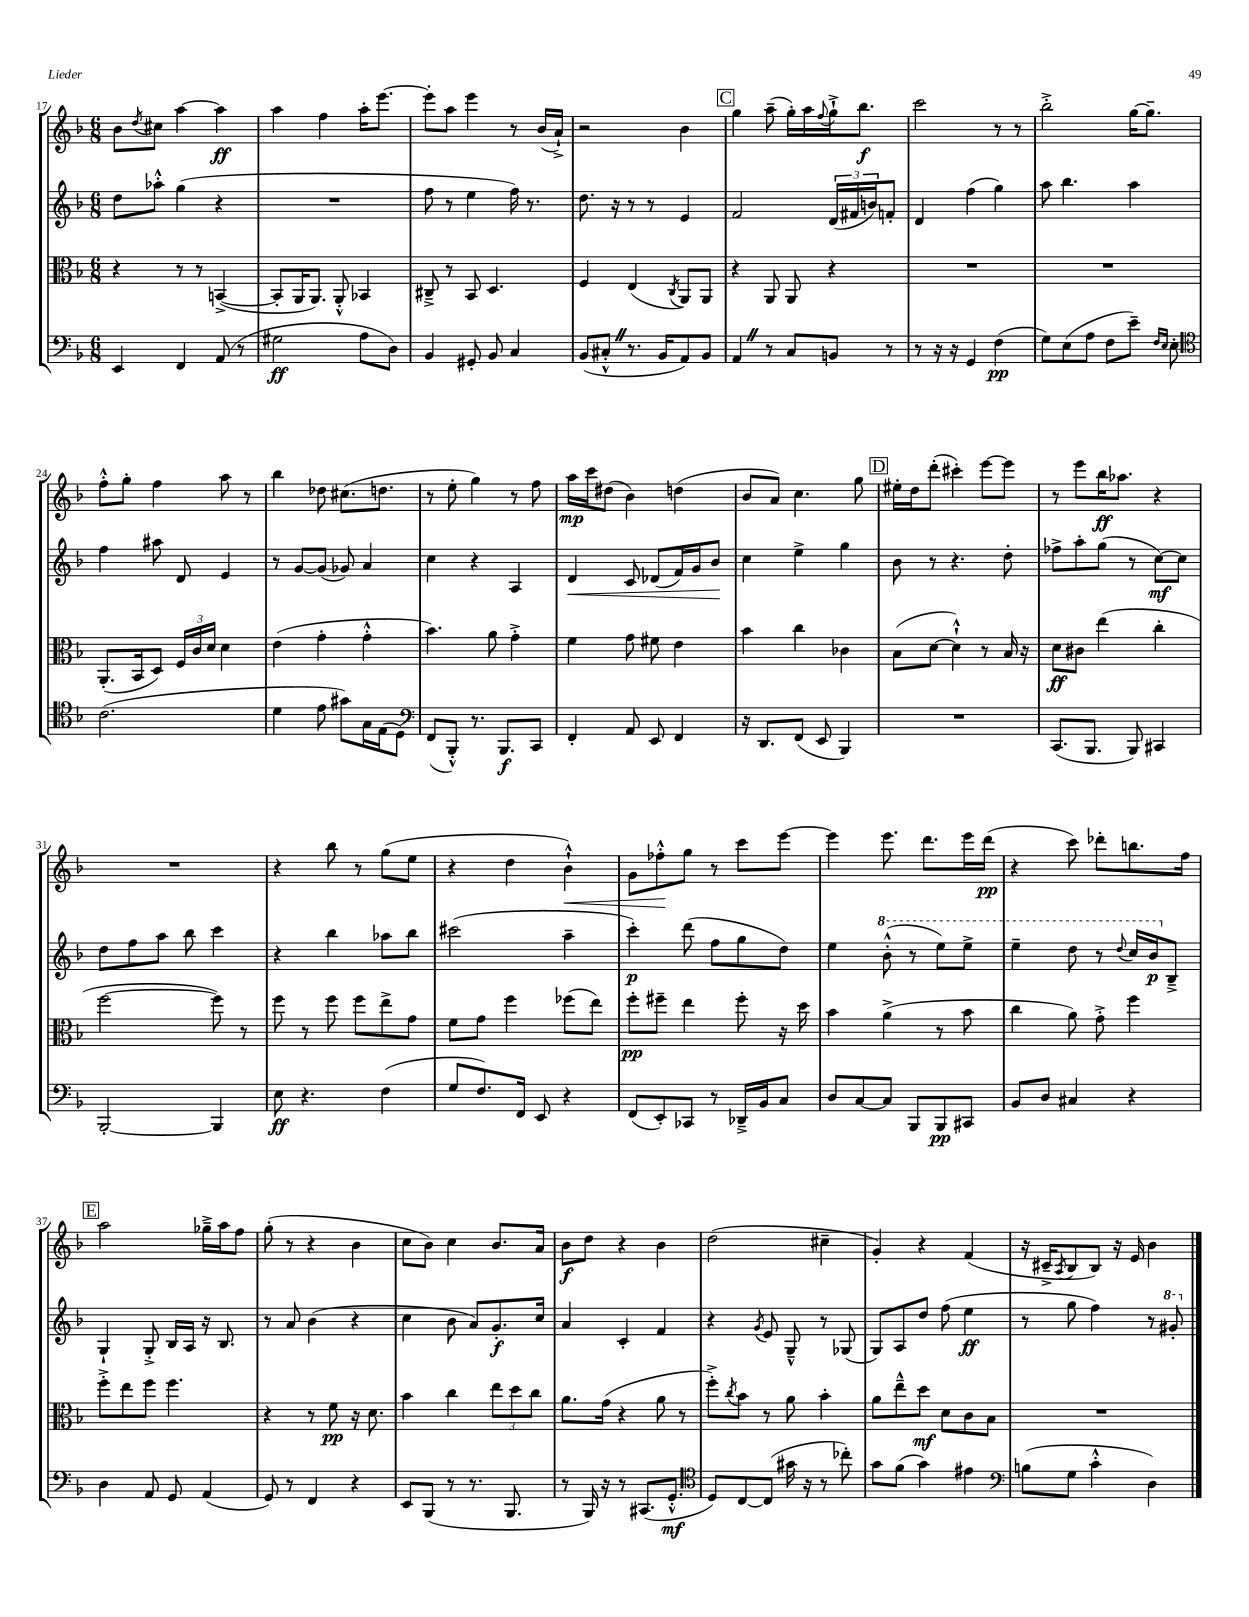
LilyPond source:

<<
\new StaffGroup <<
\new Staff = "s0" {
    \clef treble \key f \major \numericTimeSignature \time 6/8
    bes'8 \acciaccatura { d''8 } cis''8 a''4~ a''4\ff |
    a''4 f''4 a''16-. e'''8.~ |
    e'''8-. a''8 e'''4 r8 bes'16( a'16-!->) |
    r2 bes'4 |
    \mark \markup { \box "C" } g''4 a''8--( g''16-.) a''16 \appoggiatura { f''8 } g''16-!-> bes''8.\f |
    c'''2 r8 r8 |
    bes''2-.-> g''16~ g''8.-- |
    f''8-.-^ g''8-. f''4 a''8 r8 |
    bes''4 des''8 cis''8.( d''8. |
    r8 e''8-. g''4) r8 f''8 |
    a''16\mp c'''16 dis''8( bes'4) d''4( |
    bes'8 a'8) c''4. g''8 |
    \mark \markup { \box "D" } eis''16-. d''16 d'''8-.( cis'''4-.) e'''8~ e'''8 |
    r8 e'''8 bes''16\ff aes''8. r4 |
    R2. |
    r4 bes''8 r8 g''8( e''8 |
    r4 d''4 bes'4-!-^\<) |
    g'8 fes''8-.-^\! g''8 r8 c'''8 e'''8~ |
    e'''4 e'''8. d'''8. e'''16 d'''16\pp( |
    r4 c'''8) des'''8-. b''8. f''16 |
    \mark \markup { \box "E" } a''2 ges''16---> a''16 f''8 |
    g''8-.( r8 r4 bes'4 |
    c''8 bes'8) c''4 bes'8. a'16 |
    bes'8\f d''8 r4 bes'4 |
    d''2( cis''4-- |
    g'4-.) r4 f'4( |
    r16 cis'16---> \acciaccatura { a8 } bes8 bes8) r16 e'16 bes'4 \bar "|." |
}
\new Staff = "s1" {
    \clef treble \key f \major \numericTimeSignature \time 6/8
    d''8 aes''8-.-^ g''4( r4 |
    R2. |
    f''8 r8 e''4 f''16) r8. |
    d''8. r16 r8 r8 e'4 |
    \mark \markup { \box "C" } f'2 \tuplet 3/2 { d'16( fis'16 b'16) } f'8-. |
    d'4 f''4( g''4) |
    a''8 bes''4. a''4 |
    f''4 ais''8 d'8 e'4 |
    r8 g'8~ g'8( ges'8) a'4 |
    c''4 r4 a4 |
    d'4\< c'8 des'8( f'16) g'16 bes'8\! |
    c''4 e''4-> g''4 |
    \mark \markup { \box "D" } bes'8 r8 r4. d''8-. |
    fes''8-> a''8-. g''8( r8 c''8~\mf) c''8 |
    d''8 f''8 a''8 bes''8 c'''4 |
    r4 bes''4 aes''8 bes''8 |
    cis'''2( a''4-- |
    c'''4-.\p) d'''8( f''8 g''8 d''8) |
    e''4 \ottava #1 bes''8-.-^( r8 e'''8) e'''8-> |
    e'''4-- d'''8 r8 \appoggiatura { d'''8 } c'''16 bes''16\p \ottava #0 bes8---> |
    \mark \markup { \box "E" } g4-! g8-.-> bes16 a16 r16 bes8. |
    r8 a'8 bes'4( r4 |
    c''4 bes'8 a'8) g'8.-.\f c''16 |
    a'4 c'4-. f'4 |
    r4 \acciaccatura { g'8 } e'8 g8---^ r8 ges8( |
    g8) a8 d''8 f''8( e''4\ff |
    r8 g''8 f''4) r8 \ottava #1 gis''8-. \ottava #0 \bar "|." |
}
\new Staff = "s2" {
    \clef alto \key f \major \numericTimeSignature \time 6/8
    r4 r8 r8 b,4~->( |
    b,8-. a,16 a,8.) a,8-.-^ bes,4 |
    cis8---> r8 bes,8 d4. |
    f4 e4( \acciaccatura { c8 } a,8) a,8 |
    \mark \markup { \box "C" } r4 a,8 a,8 r4 |
    R2. |
    R2. |
    a,8.-.( bes,16 d8) \tuplet 3/2 { f16 c'16 d'16 } d'4 |
    e'4( g'4-. g'4-.-^ |
    bes'4.) a'8 g'4-.-> |
    f'4 g'8 fis'8 e'4 |
    bes'4 c''4 ces'4 |
    \mark \markup { \box "D" } bes8( d'8~ d'4-!-^) r8 bes16 r16 |
    d'8\ff cis'8 e''4( c''4-. |
    f''2~ f''8) r8 |
    f''8 r8 f''8 f''8 e''8-> g'8 |
    f'8 g'8 f''4 fes''8( e''8) |
    f''8-.\pp fis''8-- e''4 fis''8-. r16 d''16 |
    bes'4 a'4->( r8 bes'8 |
    c''4 a'8) g'8-.-> f''4 |
    \mark \markup { \box "E" } f''8-.-> e''8 f''8 f''4. |
    r4 r8 f'8\pp r16 d'8. |
    bes'4 c''4 \tuplet 3/2 { e''8 d''8 c''8 } |
    a'8. g'16( r4 a'8 r8 |
    f''8-.->) \acciaccatura { c''8 } bes'8 r8 a'8 bes'4-. |
    a'8 e''8---^ d''8\mf d'8 c'8 bes8 |
    R2. \bar "|." |
}
\new Staff = "s3" {
    \clef bass \key f \major \numericTimeSignature \time 6/8
    e,4 f,4 a,8( r8 |
    gis2\ff a8 d8) |
    bes,4 gis,8-. bes,8 c4 |
    bes,8( cis8-.-^ \once \override BreathingSign.text = \markup { \musicglyph "scripts.caesura.straight" } \breathe r8. bes,16 a,8) bes,8 |
    \mark \markup { \box "C" } a,4 \once \override BreathingSign.text = \markup { \musicglyph "scripts.caesura.straight" } \breathe r8 c8 b,8 r8 |
    r8 r16 r16 g,4 f4\pp( |
    g8) e8( a8 f8 e'8--) \grace { f16 e16 } e8-. |
    \clef tenor c'2.( |
    d'4 e'8 gis'8) g16 e16( d8) |
    \clef bass f,8( bes,,8-.-^) r8. bes,,8.\f c,8 |
    f,4-. a,8 e,8 f,4 |
    r16 d,8. f,8( e,8 bes,,4) |
    \mark \markup { \box "D" } R2. |
    c,8.( bes,,8. bes,,8) cis,4 |
    bes,,2~-. bes,,4 |
    e8\ff r4. f4( |
    g8 f8.) f,16 e,8 r4 |
    f,8( e,8-.) ces,8 r8 des,16---> bes,16 c8 |
    d8 c8~ c8 bes,,8 bes,,8\pp cis,8 |
    bes,8 d8 cis4 r4 |
    \mark \markup { \box "E" } d4 a,8 g,8 a,4( |
    g,8) r8 f,4 r4 |
    e,8 bes,,8( r8 r8. bes,,8. |
    r8 bes,,16) r16 r8 cis,8.( g,8.-.-^\mf |
    \clef tenor d8) c8~ c8( gis'16 r16 r8 ces''8-.) |
    g'8 f'8( g'4) eis'4 |
    \clef bass b8( g8 c'4-.-^ d4) \bar "|." |
}
>>
>>
\layout { \context { \Score currentBarNumber = #17 } }
